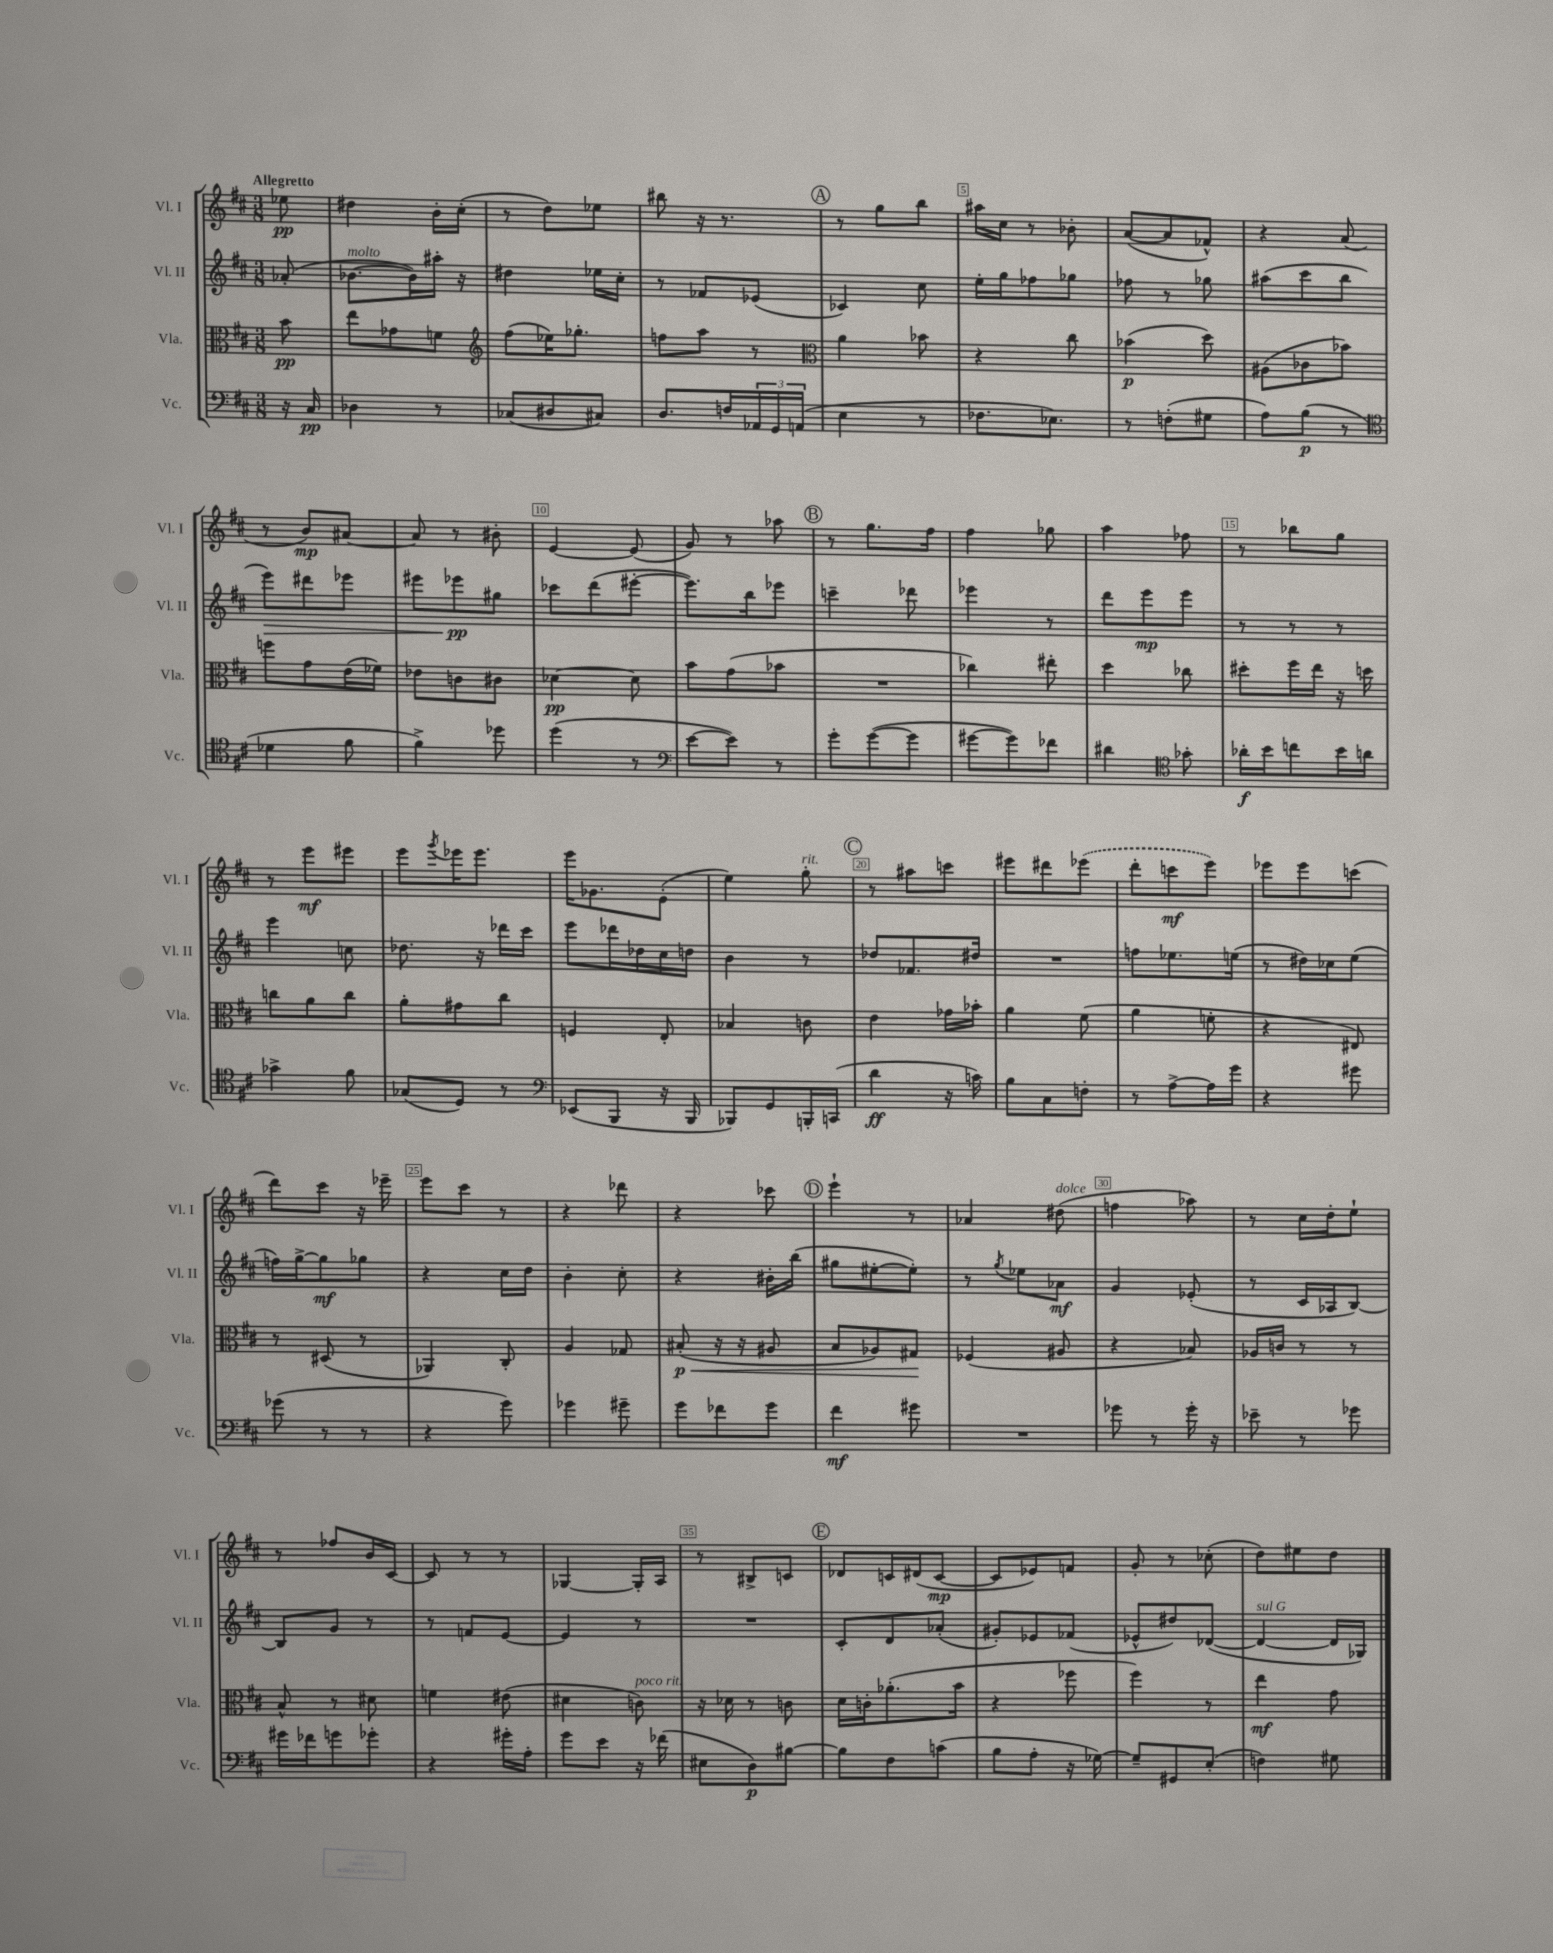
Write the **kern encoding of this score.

**kern	**kern	**kern	**kern
*staff4	*staff3	*staff2	*staff1
*clefF4	*clefC3	*clefG2	*clefG2
*k[f#c#]	*k[f#c#]	*k[f#c#]	*k[f#c#]
*M3/8	*M3/8	*M3/8	*M3/8
16r	8b	(8a-'	8ee-
16C#	.	.	.
=	=	=	=
4D-	8ee	[8.b-	4dd#
.	8g-	.	.
.	.	16b-])	.
8r	8f	16aa#'	16b'
.	.	16r	(16cc#'
=	=	=	=
*	*clefG2	*	*
(8C-	(8ff#	4dd#	8r
8D#	16ee-)	.	8dd)
.	8.gg-'	.	.
8C#)	.	16ee-	8ee-
.	.	16cc#'	.
=	=	=	=
8.D	8ff	8r	8bb#
.	8aa	8f-	16r
16F	.	.	8.r
24AA-	8r	(8e-	.
24GG	.	.	.
(24AA	.	.	.
=	=	=	=
*	*clefC3	*	*
4E	4a	4c-)	8r
.	.	.	8gg
8r	8b-	8cc#	8bb
=	=	=	=
8.F-	4r	16ee'	16aa#
.	.	16gg	16cc#
.	.	8ff-	8r
8.E-)	.	.	.
.	8cc#	8gg-	8b-'
=	=	=	=
8r	(4b-	8ff-	([8a
(8F'	.	8r	8a]
8G#	8dd)	8gg-	8f-^^)
=	=	=	=
8A)	(8A#	(8aa#	4r
(8B	8c-	8ccc#	.
8r	8b-)	8bb	(8a
=	=	=	=
*clefC4	*	*	*
4d-	8ff	8eee)	8r
.	8g	8ddd#	8b)
8f#	(16e	8eee-	[8a#
.	16f-)	.	.
=	=	=	=
4f#^)	8e-	8eee#	8a#]
.	8c	8eee-	8r
8dd-	8c#	8gg#	8b#'
=	=	=	=
(4dd	[4d-	8ccc-	[4e
.	.	(8ddd	.
8r	8d-]	[8eee#'	(8e]
=	=	=	=
*clefF4	*	*	*
[8e	8b	8.eee#])	8g)
8e])	(8g	.	8r
.	.	16bb	.
8r	8b-	8eee-	8aa-
=	=	=	=
8g'	4.r	4ccc~	8r
([8g	.	.	8.gg
8g]	.	8ddd-	.
.	.	.	16ff#
=	=	=	=
[8g#	4cc-)	4eee-	4ff#
8g#])	.	.	.
8f-	8ee#'	8r	8gg-
=	=	=	=
4d#	4dd	8ddd	4aa
.	.	8eee	.
*clefC4	*	*	*
8g-'	8cc-	8eee	8ff-
=	=	=	=
16a-'	8dd#'	8r	8r
16b	.	.	.
8cc	16ff#	8r	8bb-
.	16ee	.	.
16b	16r	8r	8gg
16a	16dd	.	.
=	=	=	=
4g-^	8cc	4eee	8r
.	8a	.	8eee
8f#	8cc	8cc	8eee#
=	=	=	=
(8G-	8a'	8.dd-	8eee
.	.	.	8qggg
8D)	8g#	.	16eee-
.	.	16r	8.eee-
8r	8cc#	16ddd-	.
.	.	16ccc#	.
=	=	=	=
*clefF4	*	*	*
(8EE-	4F	8eee	16eee
.	.	.	8.g-
8BBB	.	16ddd-	.
.	.	16dd-	.
16r	8E'	16cc#	(8e'
16BBB	.	16dd	.
=	=	=	=
8BBB-)	4B-	4b	4ee)
8GG	.	.	.
16BBB'	8c	8r	8gg'
(16CC	.	.	.
=	=	=	=
4d	4e	8dd-	8r
.	.	8.f-	8aa#
16r	16g-	.	8ccc
16c)	16b-'	16dd#	.
=	=	=	=
8B	4a	4.r	8eee#
8C#	.	.	8ddd#
8F'	(8f#	.	(8eee-
=	=	=	=
8r	4a	8ff	8ddd'
[8A^	.	8.ee-	8ccc
16A]	8f'	.	8eee)
16g	.	(16ee	.
=	=	=	=
4r	4r	8r	8eee-
.	.	16dd#)	8eee-
.	.	16cc-	.
8g#	8E#)	(8ee	(8ccc
=	=	=	=
(8g-	8r	16ff)	8ddd)
.	.	[16gg^	.
8r	(8D#	8gg]	8ccc#
8r	8r	8gg-	16r
.	.	.	16eee-~
=	=	=	=
4r	4AA-)	4r	8eee
.	.	.	8ccc#
8g)	8C#'	16cc#	8r
.	.	16dd	.
=	=	=	=
4g-	4A	4b'	4r
8g#~	8G-	8cc#'	8ddd-
=	=	=	=
8g	(8B#'	4r	4r
8f-	16r	.	.
.	16r	.	.
8g	8A#	16b#'	8ccc-
.	.	(16bb	.
=	=	=	=
4f#	8B	8gg#	4eee`
.	8A-)	[8ee#'	.
8g#	8G#	8ee#'])	8r
=	=	=	=
4.r	(4F-	8r	4a-
.	.	8qgg	.
.	.	8ee-	.
.	8A#	8a-	(8dd#
=	=	=	=
8g-	4r	4g	4ff
8r	.	.	.
16g-'	8B-)	(8e-'	8aa-)
16r	.	.	.
=	=	=	=
8e-~	16A-	8r	8r
.	16c	.	.
8r	8r	16c#	16cc#
.	.	16A-	16dd'
8g-	8r	[8B)	8ee`
=	=	=	=
16g#	8B^^	8B]	8r
16f-	.	.	.
8g	8r	8g	8ff-
8g-'	8d#	8r	16b
.	.	.	[16c#
=	=	=	=
4r	4f	8r	8c#]
.	.	8f	8r
16g#'	(8e#	[8e	8r
16A'	.	.	.
=	=	=	=
8g	4d#	4e]	[4G-
8e	.	.	.
16r	8c)	8r	16G-']
(16f-	.	.	16A
=	=	=	=
8E#	16r	4.r	8r
.	16d-	.	.
8D)	8r	.	8B#^
[8B#	8c	.	8c
=	=	=	=
8B#]	16d	8c#'	8d-
.	16c'	.	.
8F#	(8.a-'	8d	16c
.	.	.	(16d#
(8c	.	(8a-'	[8c
.	16b	.	.
=	=	=	=
8B	4r	8g#')	8c]
8A'	.	8e-	8e-)
16r	8ff-	(8f-	8f
[16G-)	.	.	.
=	=	=	=
8G-~]	4ff#)	8e-^^	8g'
8GG#	.	8dd#)	8r
(8E'	8r	([8d-	(8cc-'
=	=	=	=
4F)	4ee	4d-_	8dd)
.	.	.	8ee#
8G#	8g	16d-]	8dd
.	.	16G-)	.
==	==	==	==
*-	*-	*-	*-
